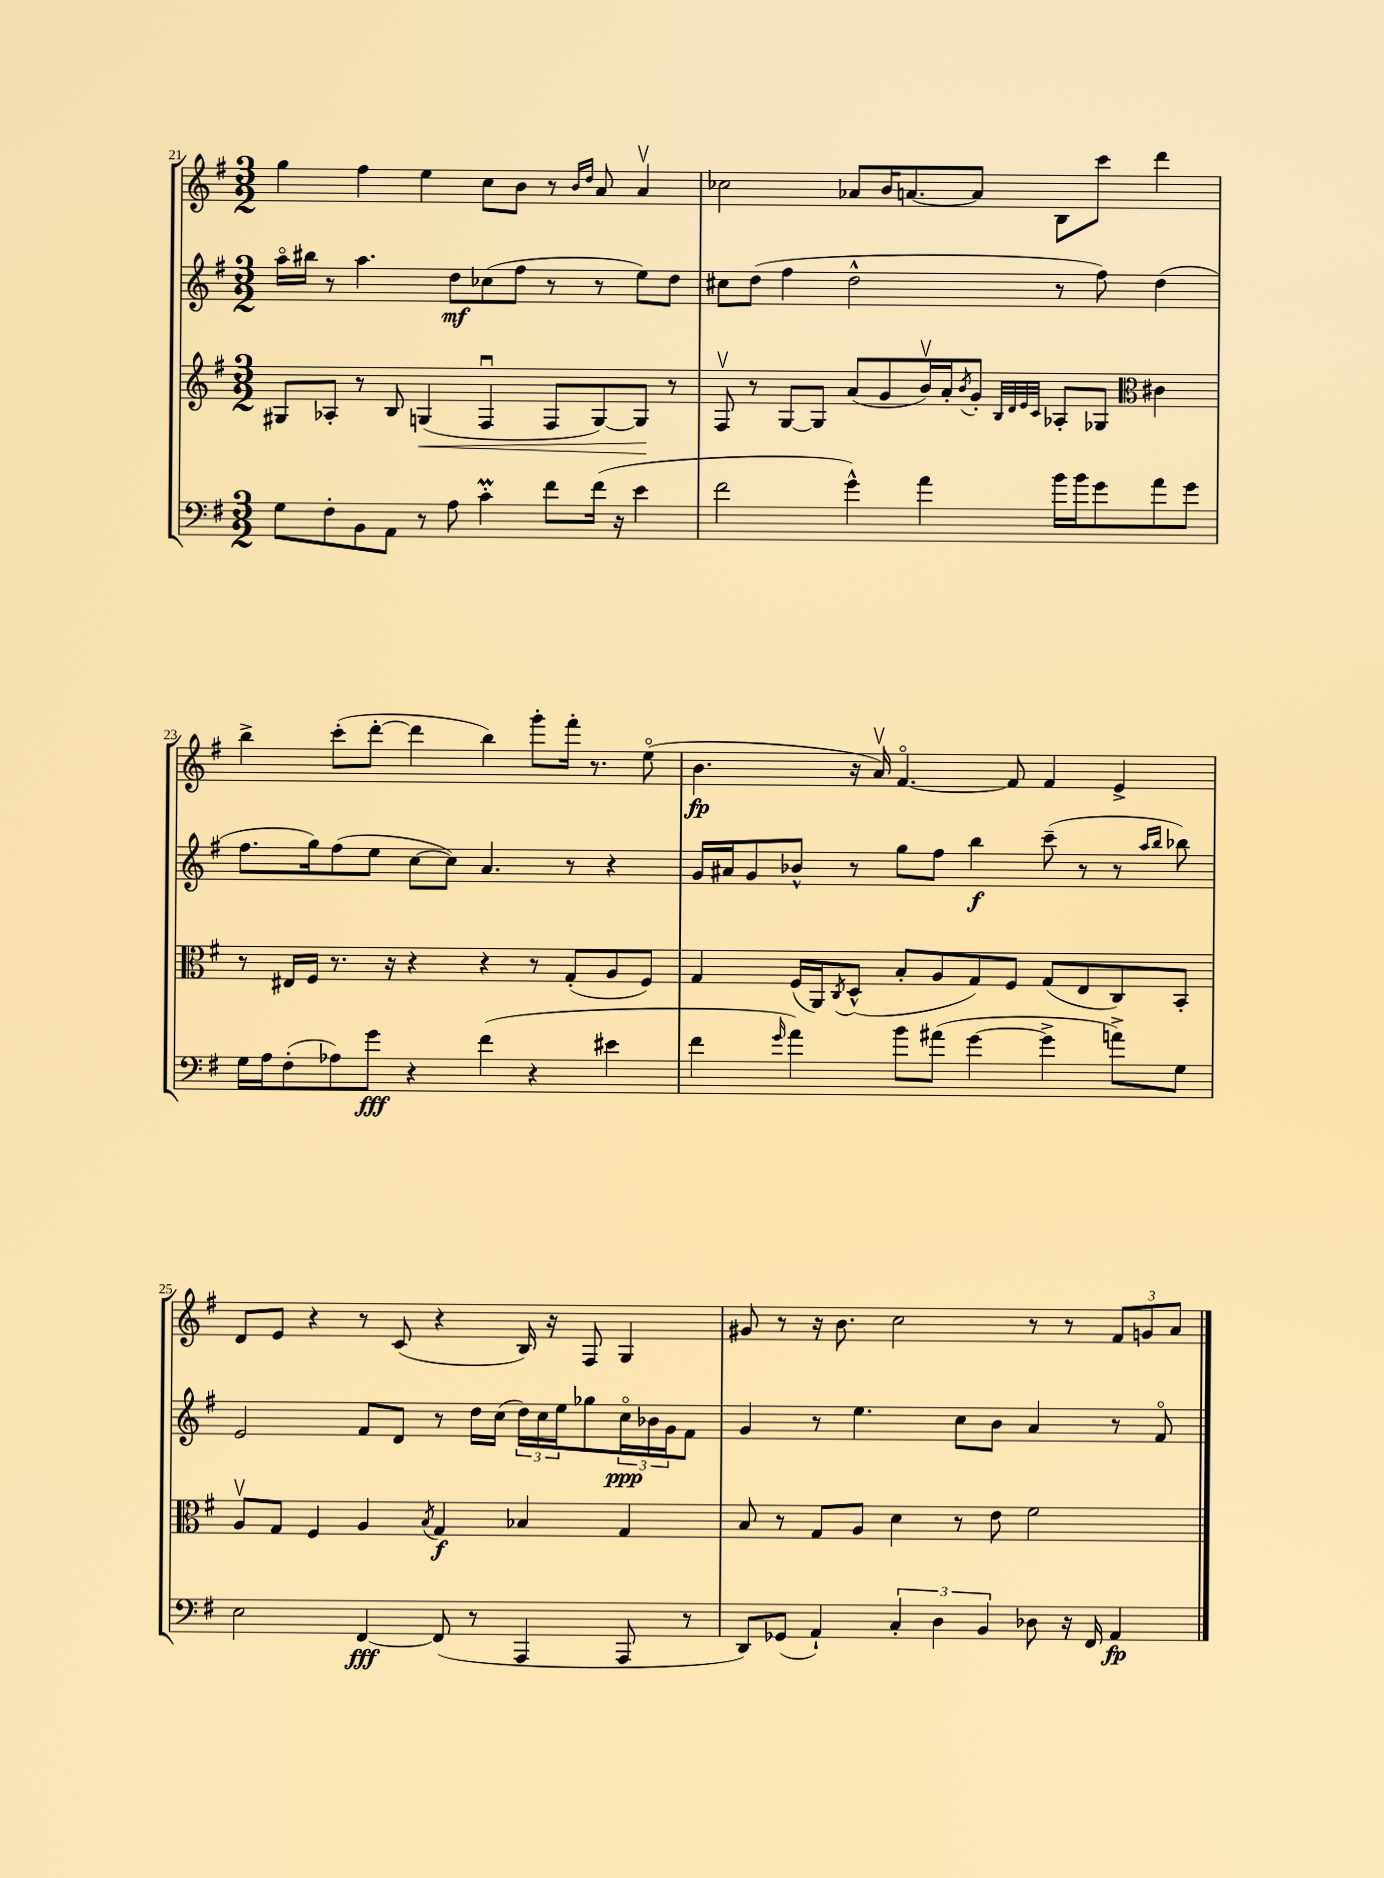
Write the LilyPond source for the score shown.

<<
\new StaffGroup <<
\new Staff = "s0" {
    \clef treble \key g \major \numericTimeSignature \time 3/2
    g''4 fis''4 e''4 c''8 b'8 r8 \grace { b'16 d''16 } a'8 a'4\upbow |
    ces''2 aes'8 b'16 a'8.~ a'8 b8 c'''8 d'''4 |
    b''4-> c'''8-.( d'''8~-. d'''4 b''4) g'''8-. fis'''16-. r8. e''8\flageolet( |
    b'4.\fp r16 a'16\upbow) fis'4.~\flageolet fis'8 fis'4 e'4-> |
    d'8 e'8 r4 r8 c'8( r4 b16) r16 fis8 g4 |
    gis'8 r8 r16 b'8. c''2 r8 r8 \tuplet 3/2 { fis'8 g'8 a'8 } \bar "|." |
}
\new Staff = "s1" {
    \clef treble \key g \major \numericTimeSignature \time 3/2
    a''16\flageolet bis''16 r8 a''4. d''8\mf ces''8( fis''8 r8 r8 e''8) d''8 |
    cis''8 d''8( fis''4 d''2-^ r8 fis''8) d''4( |
    fis''8. g''16) fis''8( e''8 c''8~ c''8) a'4. r8 r4 |
    g'16 ais'16 g'8 bes'8-^ r8 g''8 fis''8 b''4\f c'''8--( r8 r8 \grace { a''16 b''16 } bes''8) |
    e'2 fis'8 d'8 r8 d''16 c''16( \tuplet 3/2 { d''16) c''16 e''16 } ges''8 \tuplet 3/2 { c''16\flageolet\ppp bes'16 g'16 } fis'8 |
    g'4 r8 e''4. c''8 b'8 a'4 r8 fis'8\flageolet \bar "|." |
}
\new Staff = "s2" {
    \clef treble \key g \major \numericTimeSignature \time 3/2
    gis8 aes8-. r8 b8 g4\<( fis4\downbow fis8 g8~) g8\! r8 |
    fis8\upbow r8 g8~ g8 a'8( g'8 b'16\upbow) a'16-. \acciaccatura { b'8 } g'8-. \grace { b32 d'32 e'32 c'32 } aes8-. ges8 \clef alto cis'4 |
    r8 eis16 fis16 r8. r16 r4 r4 r8 g8-.( a8 fis8) |
    g4 fis16( a,16) \acciaccatura { c8 } d8-^( b8-. a8 g8) fis8 g8( e8 c8) b,8-. |
    a8\upbow g8 fis4 a4 \acciaccatura { b8 } g4\f bes4 g4 |
    b8 r8 g8 a8 d'4 r8 e'8 fis'2 \bar "|." |
}
\new Staff = "s3" {
    \clef bass \key g \major \numericTimeSignature \time 3/2
    g8 fis8-. b,8 a,8 r8 a8 c'4-.\prall fis'8 fis'16( r16 e'4 |
    fis'2 g'4-^) a'4 b'16 b'16 g'8 a'8 g'8 |
    g16 a16 fis8-.( aes8) g'8\fff r4 fis'4( r4 eis'4 |
    fis'4 \grace { g'16 } a'4) b'8 ais'8( g'4~ g'4-> a'8->) g8 |
    e2 fis,4~\fff fis,8( r8 a,,4 a,,8 r8 |
    d,8) ges,8( a,4-!) \tuplet 3/2 { c4-. d4 b,4 } des8 r16 fis,16 a,4\fp \bar "|." |
}
>>
>>
\layout { \context { \Score currentBarNumber = #21 } }
